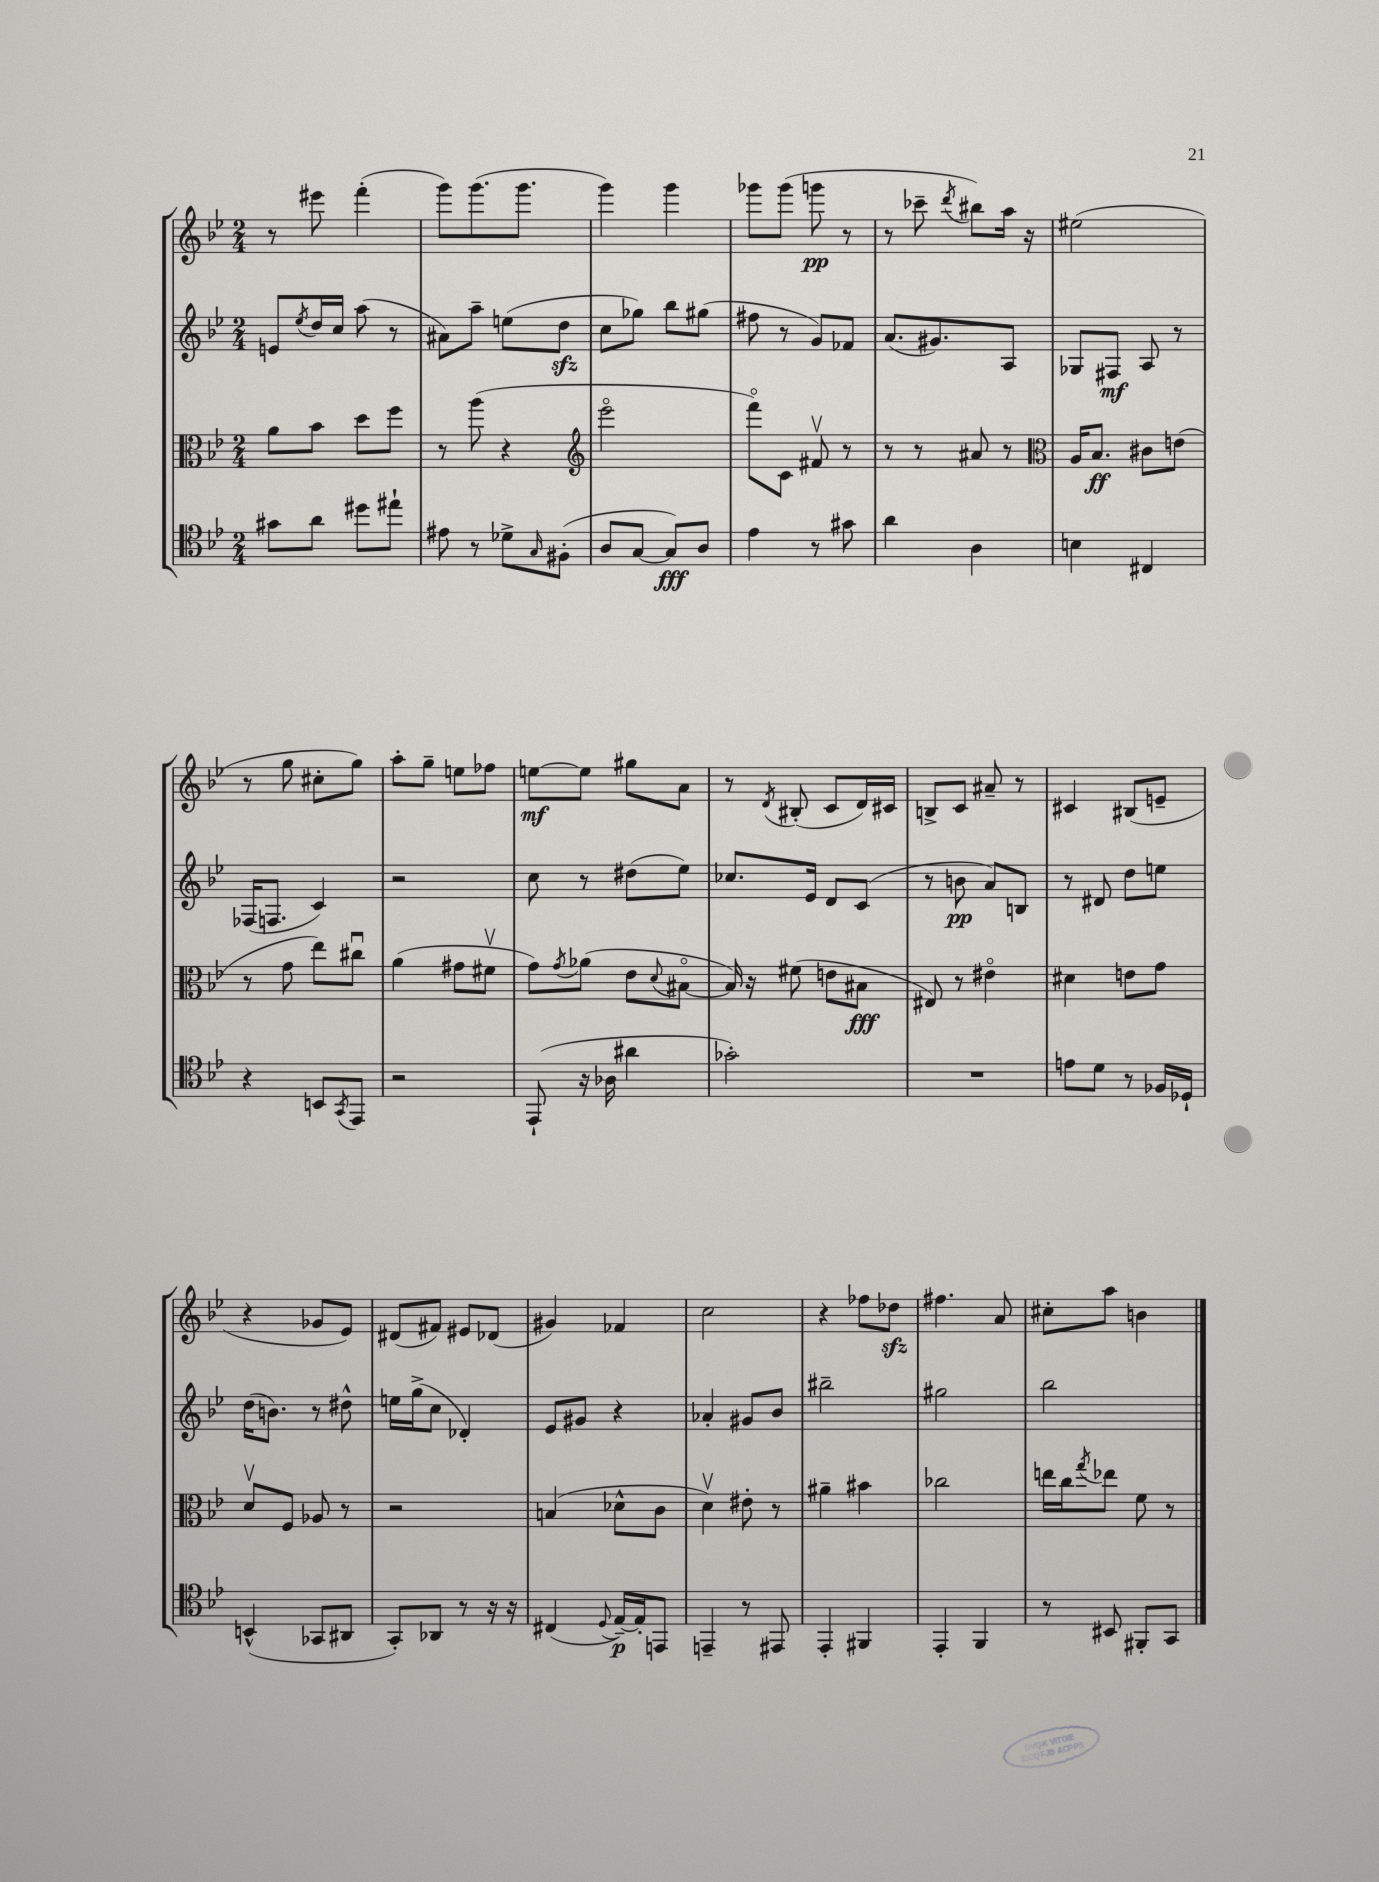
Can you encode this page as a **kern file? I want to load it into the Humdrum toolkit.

**kern	**dynam	**kern	**dynam	**kern	**dynam	**kern	**dynam
*part4	*part4	*part3	*part3	*part2	*part2	*part1	*part1
*staff4	*staff4	*staff3	*staff3	*staff2	*staff2	*staff1	*staff1
*clefC4	*	*clefC3	*	*clefG2	*	*clefG2	*
*k[b-e-]	*	*k[b-e-]	*	*k[b-e-]	*	*k[b-e-]	*
*M2/4	*	*M2/4	*	*M2/4	*	*M2/4	*
=103	=103	=103	=103	=103	=103	=103	=103
8g#X\L	.	8a\L	.	8en/L	.	8r	.
.	.	.	.	8qee-/	.	.	.
8a\J	.	8b-\J	.	16dd/L	.	8eee#X\	.
.	.	.	.	16cc/JJ	.	.	.
8dd#X\L	.	8dd\L	.	(8aa\	.	(4fff'\	.
8ee#X`\J	.	8ff\J	.	8r	.	.	.
=104	=104	=104	=104	=104	=104	=104	=104
8e#X\	.	8r	.	8a#X\L)	.	8ggg\L)	.
8r	.	(8aa\	.	8aa~\J	.	(8.ggg\	.
8d-X^\L	.	4r	.	(8een\L	.	.	.
.	.	.	.	.	.	8.ggg\J	.
16qqG/	.	.	.	.	.	.	.
(8F#X'\J	.	.	.	8ddzz\J	.	.	.
=105	=105	=105	=105	=105	=105	=105	=105
*	*	*clefG2	*	*	*	*	*
8A/L	.	2eee-\	.	8cc\L	.	4ggg\)	.
[8G/J	.	.	.	8gg-X\J)	.	.	.
8G/L])	fff	.	.	8bb-\L	.	4ggg\	.
8A/J	.	.	.	(8gg#X\J	.	.	.
=106	=106	=106	=106	=106	=106	=106	=106
4e-\	.	8fff\L)	.	8ff#X\	.	8ggg-X\L	.
.	.	8c\J	.	8r	.	(8ggg-\J	.
8r	.	8f#Xv/	.	8g/L)	.	8gggn\	pp
8g#X\	.	8r	.	8f-X/J	.	8r	.
=107	=107	=107	=107	=107	=107	=107	=107
4a\	.	8r	.	(8.a/L	.	8r	.
.	.	8r	.	.	.	8ccc-X~\	.
.	.	.	.	8.g#X/)	.	.	.
.	.	.	.	.	.	8qddd/	.
4A\	.	8a#X/	.	.	.	8bb#X\L)	.
.	.	8r	.	8A/J	.	16aa\Jk	.
.	.	.	.	.	.	16r	.
=108	=108	=108	=108	=108	=108	=108	=108
*	*	*clefC3	*	*	*	*	*
4Bn\	.	16A/KL	.	8G-X/L	.	(2ee#X\	.
.	.	8.B-/J	ff	.	.	.	.
.	.	.	.	8F#X/J	mf	.	.
4C#X/	.	8c#X\L	.	8A/	.	.	.
.	.	(8en\J	.	8r	.	.	.
!!LO:LB:g=z
=109	=109	=109	=109	=109	=109	=109	=109
4r	.	8r	.	(16F-X/KL	.	8r	.
.	.	.	.	8.Fn/J	.	.	.
.	.	8g\	.	.	.	8gg\	.
8BBn/L	.	8ee-\L)	.	4c/)	.	8cc#X'\L	.
8qGG/	.	.	.	.	.	.	.
8EE-/J	.	8cc#Xu\J	.	.	.	8gg\J)	.
=110	=110	=110	=110	=110	=110	=110	=110
2r	.	(4a\	.	2r	.	8aa'\L	.
.	.	.	.	.	.	8gg~\J	.
.	.	8g#X\L	.	.	.	8een\L	.
.	.	8f#Xv\J	.	.	.	8ff-X\J	.
=111	=111	=111	=111	=111	=111	=111	=111
(8EE-`/	.	8g\L)	.	8cc\	.	[8een\L	mf
.	.	8qg/	.	.	.	.	.
16r	.	(8a-X\J	.	8r	.	8ee\J]	.
16A-X\	.	.	.	.	.	.	.
4a#X\	.	8e-\L	.	(8dd#X\L	.	8gg#X\L	.
.	.	8qqd/	.	.	.	.	.
.	.	[8B#X\J	.	8ee-\J)	.	8a\J	.
=112	=112	=112	=112	=112	=112	=112	=112
2g-X'\)	.	16B#/])	.	8.cc-X/L	.	8r	.
.	.	16r	.	.	.	.	.
.	.	.	.	.	.	8qd/	.
.	.	(8f#X\	.	.	.	(8B#X'/	.
.	.	.	.	16e-/Jk	.	.	.
.	.	8en\L	.	8d/L	.	8c/L	.
.	.	8B#X\J	fff	(8c/J	.	16d/L)	.
.	.	.	.	.	.	16c#X/JJ	.
=113	=113	=113	=113	=113	=113	=113	=113
2r	.	8E#X/)	.	8r	.	8Bn^/L	.
.	.	8r	.	8bn\	pp	8c/J	.
.	.	4e#X\	.	8a/L)	.	8a#X~/	.
.	.	.	.	8Bn/J	.	8r	.
=114	=114	=114	=114	=114	=114	=114	=114
8en\L	.	4d#X\	.	8r	.	4c#X/	.
8d\J	.	.	.	8d#X/	.	.	.
8r	.	8en\L	.	8dd\L	.	(8B#X/L	.
16F-X/LL	.	8g\J	.	8een\J	.	8en~/J	.
16D-X`/JJ	.	.	.	.	.	.	.
!!LO:LB:g=z
=115	=115	=115	=115	=115	=115	=115	=115
(4BBn^^/	.	8dv/L	.	(16dd\KL	.	4r	.
.	.	.	.	8.bn\J)	.	.	.
.	.	8F/J	.	.	.	.	.
8GG-X/L	.	8A-X/	.	8r	.	8g-X/L	.
8AA#X/J	.	8r	.	8dd#X^^\	.	8e-/J)	.
=116	=116	=116	=116	=116	=116	=116	=116
8GG'/L)	.	2r	.	16een\LL	.	(8d#X/L	.
.	.	.	.	(16gg^\J	.	.	.
8AA-X/J	.	.	.	8cc\J	.	8f#X/J)	.
8r	.	.	.	4d-X'/)	.	8e#X/L	.
16r	.	.	.	.	.	(8d-X/J	.
16r	.	.	.	.	.	.	.
=117	=117	=117	=117	=117	=117	=117	=117
(4C#X/	.	(4Bn/	.	8e-/L	.	4g#X/)	.
.	.	.	.	8g#X/J	.	.	.
8qqD/	.	.	.	.	.	.	.
[16E-~/LL)	p	8d-X^^\L	.	4r	.	4f-X/	.
16E-'/J]	.	.	.	.	.	.	.
8EEn/J	.	8c\J	.	.	.	.	.
=118	=118	=118	=118	=118	=118	=118	=118
4EEn~/	.	4dv\)	.	4a-X'/	.	2cc\	.
8r	.	8e#X'\	.	8g#X/L	.	.	.
8EE#X/	.	8r	.	8b-/J	.	.	.
=119	=119	=119	=119	=119	=119	=119	=119
4EE-'/	.	4a#X~\	.	2bb#X~\	.	4r	.
4FF#X/	.	4b#X\	.	.	.	8ff-X\L	.
.	.	.	.	.	.	8dd-Xzz\J	.
=120	=120	=120	=120	=120	=120	=120	=120
4EE-'/	.	2cc-X\	.	2gg#X\	.	4.ff#X\	.
4FF/	.	.	.	.	.	.	.
.	.	.	.	.	.	8a/	.
=121	=121	=121	=121	=121	=121	=121	=121
8r	.	16een\LL	.	2bb-\	.	8cc#X'\L	.
.	.	16cc\J	.	.	.	.	.
.	.	8qgg/	.	.	.	.	.
8BB#X/	.	8ee-X\J	.	.	.	8aa\J	.
8FF#X'/L	.	8f\	.	.	.	4bn\	.
8GG/J	.	8r	.	.	.	.	.
==	==	==	==	==	==	==	==
*-	*-	*-	*-	*-	*-	*-	*-
